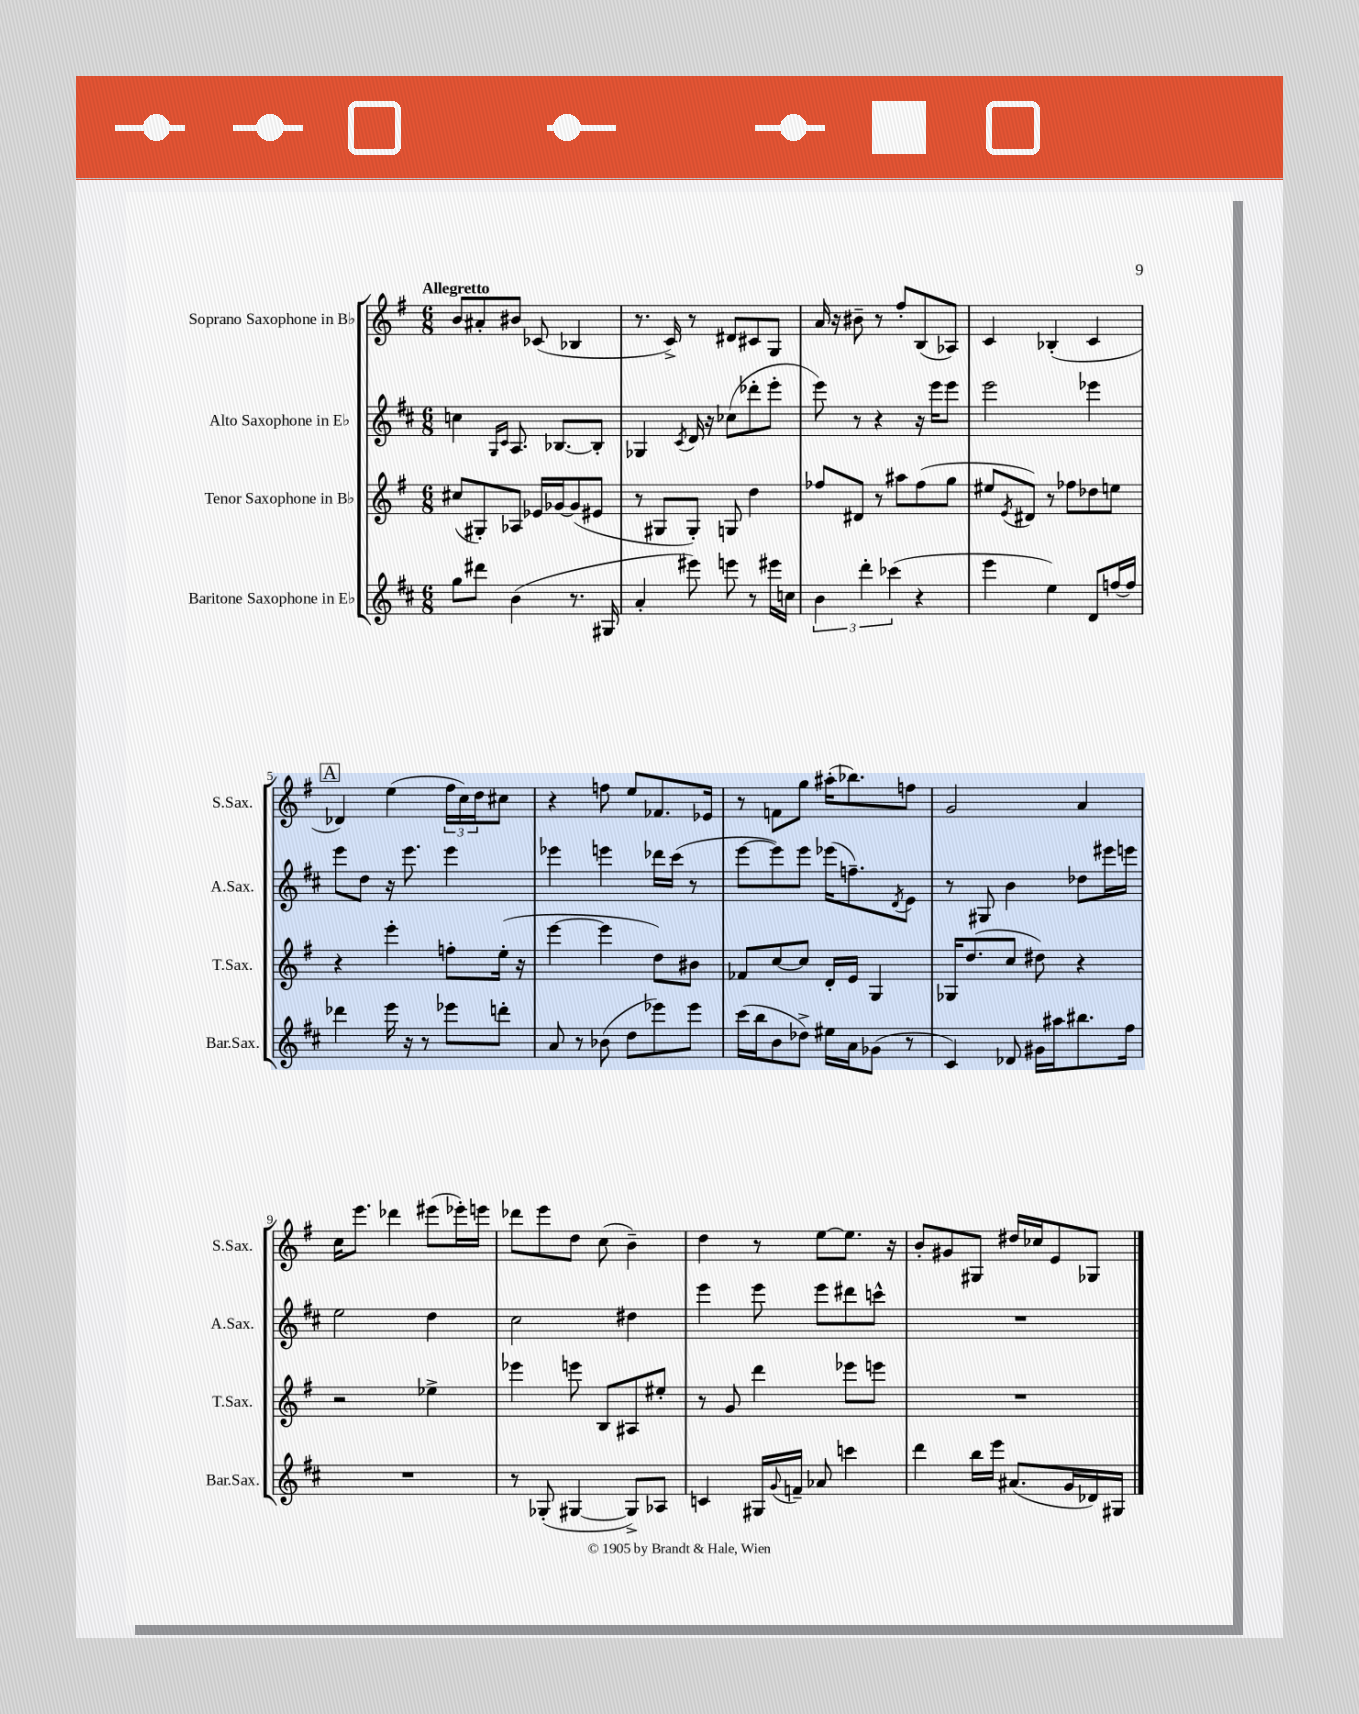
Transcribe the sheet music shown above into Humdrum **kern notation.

**kern	**kern	**kern	**kern
*staff4	*staff3	*staff2	*staff1
*clefG2	*clefG2	*clefG2	*clefG2
*k[f#c#]	*k[f#]	*k[f#c#]	*k[f#]
*M6/8	*M6/8	*M6/8	*M6/8
8gg\L	(8cc#/L	4cc\	8b/L
8ddd#\J	8G#'/)	.	8a#'/
.	.	16qqG/LL	.
.	.	16qqc#/JJ	.
(4b\	8A-/J	8.A/	8b#/J
.	16e-/LL	.	(8c-/
.	[16g-/J	[8.B-/L	.
8.r	(8g-/]	.	4B-/
.	8e#/J	8B-'/]J	.
16G#/	.	.	.
=	=	=	=
4a'/	8r	4G-/	8.r
.	8G#/L	.	.
.	.	.	16c^/)
.	.	8qc#/	.
8eee#\)	8G#'/J)	16d/	8r
.	.	16r	.
8eee\	8G/	(8cc-\L	8d#/L
8r	4dd\	8ddd-'\	8c#/
16eee#\LL	.	8eee'\J	8G/J
16cc\JJ	.	.	.
=	=	=	=
6b\	8ff-/L	8eee\)	16a/
.	.	.	16r
.	8d#/J	8r	8b#~\
6ddd'\	.	.	.
.	8r	4r	8r
(6ccc-\	.	.	.
.	8aa#\L	.	8ff#'/L
4r	(8ff-\	16r	(8B/
.	.	16eee\LK	.
.	8gg\J	8eee\J	8A-/J)
=	=	=	=
4eee\	8ee#/L	2eee\	4c/
.	8qe/	.	.
.	8d#/J)	.	.
4ee\)	8r	.	(4B-'/
.	8ff-\L	.	.
8d/L	8dd-\	4eee-\	4c/
[16ff/L	8ee\J	.	.
16ff/]JJ	.	.	.
=	=	=	=
4ddd-\	4r	8eee\L	4d-/)
.	.	8dd\J	.
16eee\	4eee'\	16r	(4ee\
16r	.	8.eee\	.
8r	.	.	.
8eee-\L	8ff'\L	4eee\	24ff#\LL
.	.	.	24cc\)
.	.	.	24dd\J
8ddd'\J	(16ee'\Jk	.	8cc#\J
.	16r	.	.
=	=	=	=
8a/	[4eee\	4eee-\	4r
8r	.	.	.
(8b-\	4eee\]	4eee\	8ff\
8dd\L	.	.	8ee/L
8eee-\)	8dd\L)	16ddd-\LL	8.f-/
.	.	(16ccc#\JJ	.
8eee-\J	8b#\J	8r	.
.	.	.	16e-/Jk
=	=	=	=
(16ccc#\LL	8f-/L	[8eee\L	8r
16bb\J	.	.	.
8b\	[8cc/	8eee\])	8f\L
8dd-^\J)	8cc/]J	8eee\J	8gg\J
16ee#\LL	16d'/LL	(16eee-\LK	(16aa#'\LK
16a\J	16e/JJ	8.ff~\)	8.bb-\)
(8g-\J	4G/	.	.
.	.	8qd/	.
8r	.	8e\J	8ff\J
=	=	=	=
4c#/)	16G-/LK	8r	2g/
.	(8.dd/	.	.
.	.	8G#/	.
8d-/	8cc/J	4b\	.
16g#\LL	8dd#\)	.	.
16aa#\J	.	.	.
8.bb#\	4r	8dd-\L	4a/
.	.	16eee#\L	.
16ff#\Jk	.	16eee\JJ	.
=	=	=	=
2.r	2r	2ee\	16cc\LK
.	.	.	8.eee\J
.	.	.	4ddd-\
.	4ee-^\	4dd\	(8eee#\L
.	.	.	16eee-'\L)
.	.	.	16eee\JJ
=	=	=	=
8r	4eee-\	2cc#\	8ddd-\L
(8G-'/	.	.	8eee\
[4G#/	8eee\	.	8dd\J
.	8B/L	.	(8cc\
8G#^/]L)	8A#/	4dd#\	4b~\)
8A-/J	8ee#'/J	.	.
=	=	=	=
4c/	8r	4eee\	4dd\
.	8g/	.	.
16G#/LL	4ddd\	8eee\	8r
8qqg/	.	.	.
16f~/JJ	.	.	.
8a-/	.	8eee\L	[8ee\L
4ccc\	8eee-\L	8ddd#\	8.ee\]J
.	8eee\J	8ccc^^\J	.
.	.	.	16r
=	=	=	=
4ddd\	2.r	2.r	8b'/L
.	.	.	8g#/
16bb\LL	.	.	8G#/J
16eee\JJ	.	.	.
(8.a#/L	.	.	16dd#/LL
.	.	.	16cc-/J
.	.	.	8e/
16g/L	.	.	.
16d-/)	.	.	8G-/J
16G#/JJ	.	.	.
==	==	==	==
*-	*-	*-	*-
